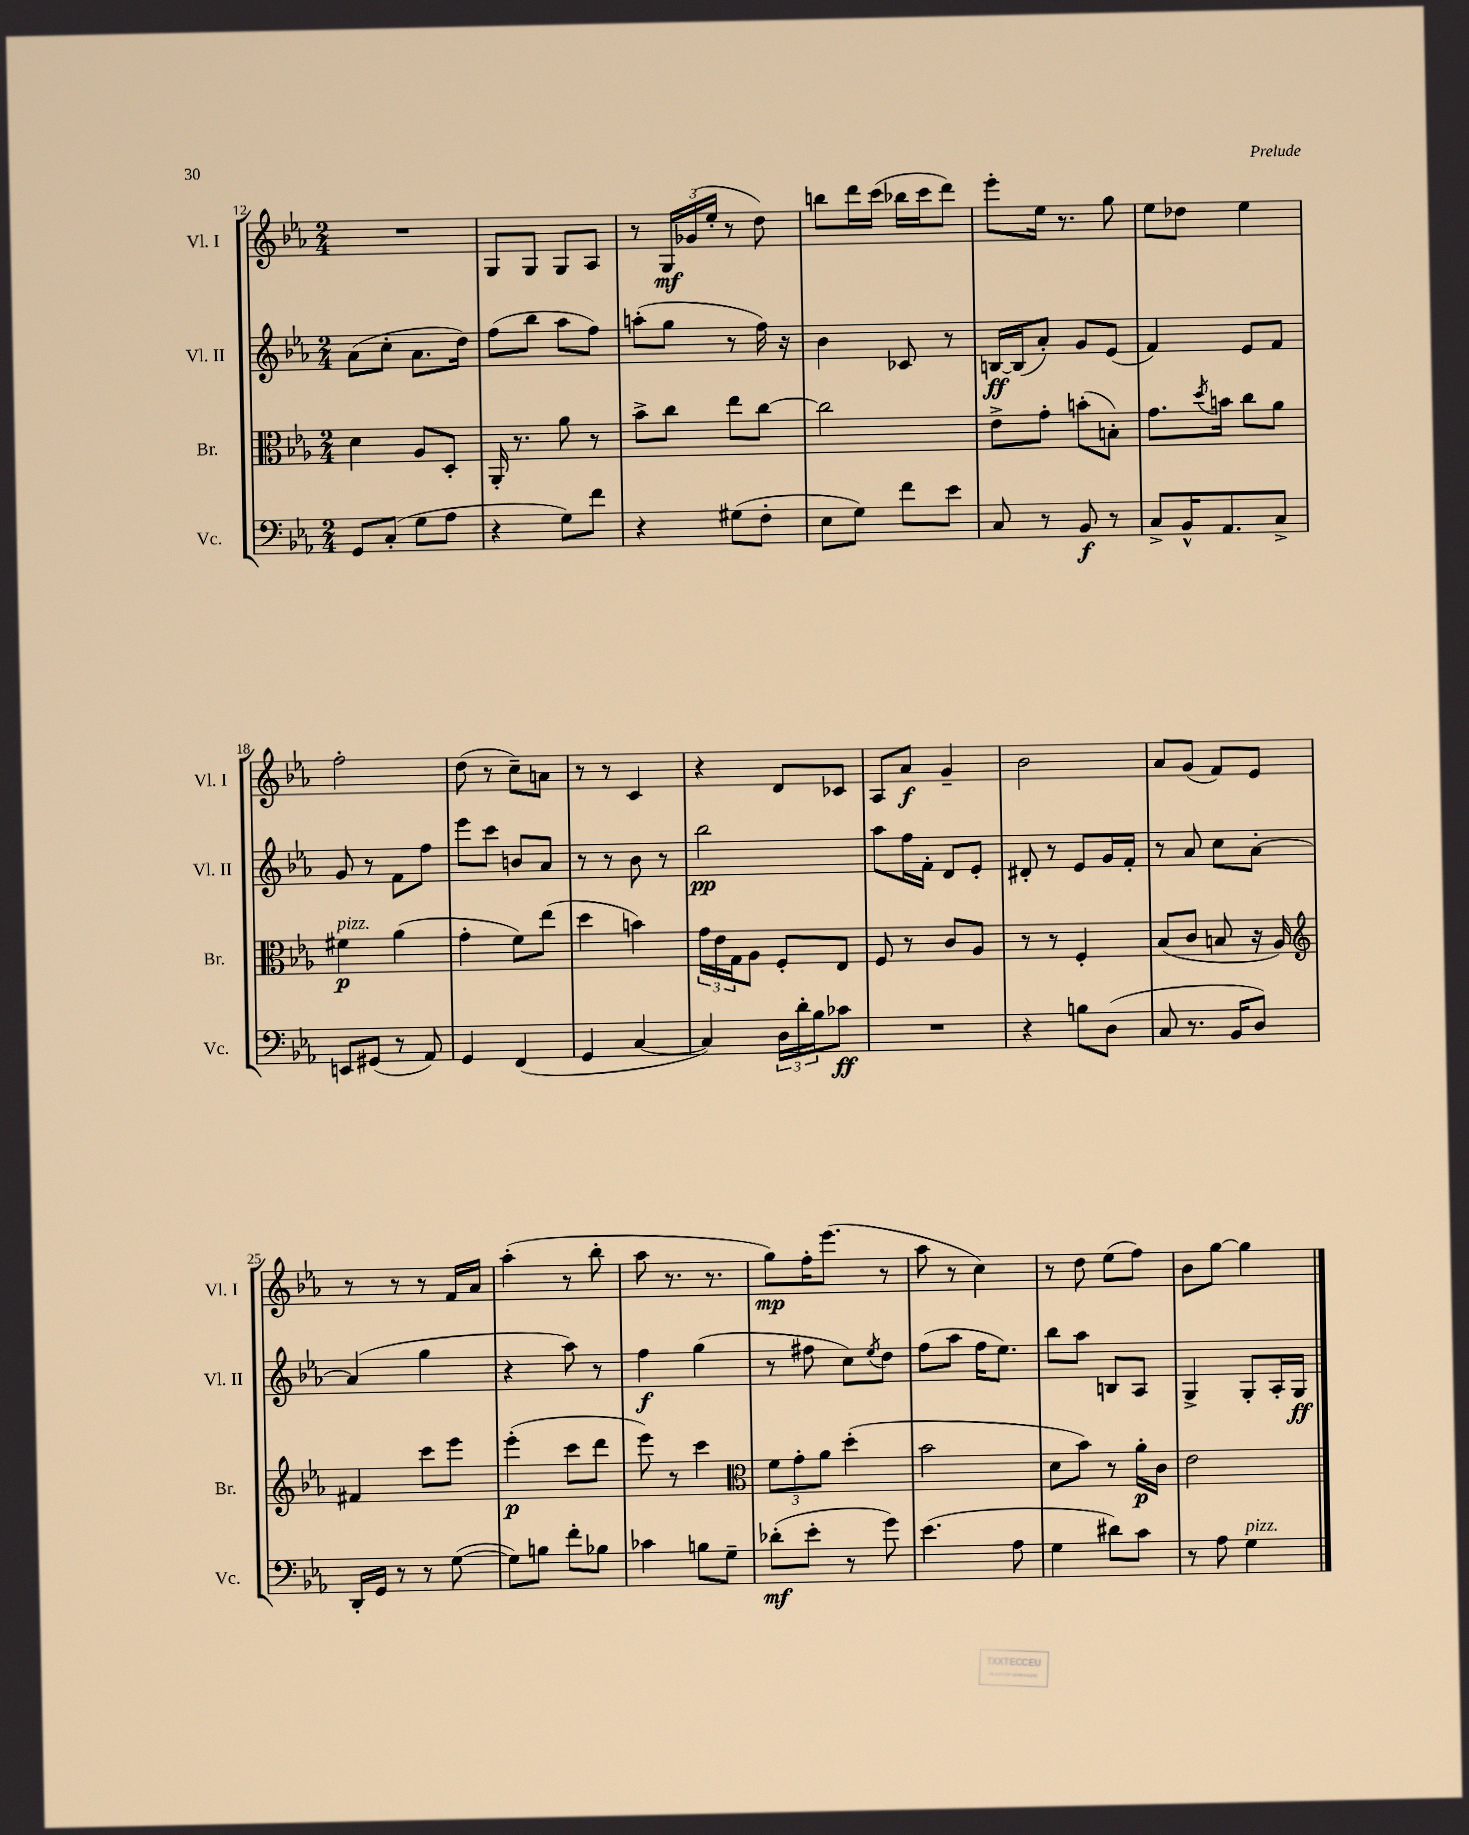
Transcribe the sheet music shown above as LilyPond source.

<<
\new StaffGroup <<
\new Staff = "s0" \with { instrumentName = "Vl. I" shortInstrumentName = "Vl. I" } {
    \clef treble \key ees \major \numericTimeSignature \time 2/4
    R2 |
    g8 g8 g8 aes8 |
    r8 \tuplet 3/2 { g16\mf ges'16( ees''16-. } r8 d''8) |
    b''8 d'''16 c'''16( bes''16 c'''16 d'''8) |
    ees'''8-. ees''16 r8. g''8 |
    ees''8 des''8 ees''4 |
    f''2-. |
    d''8( r8 c''8--) a'8 |
    r8 r8 c'4 |
    r4 d'8 ces'8 |
    aes8 aes'8\f g'4-- |
    bes'2 |
    aes'8 g'8( f'8) ees'8 |
    r8 r8 r8 f'16 aes'16 |
    aes''4-.( r8 bes''8-. |
    aes''8 r8. r8. |
    g''8\mp) f''16-. ees'''8.( r8 |
    aes''8 r8 c''4) |
    r8 d''8 ees''8( f''8) |
    bes'8 g''8~ g''4 \bar "|." |
}
\new Staff = "s1" \with { instrumentName = "Vl. II" shortInstrumentName = "Vl. II" } {
    \clef treble \key ees \major \numericTimeSignature \time 2/4
    aes'8( c''8-. aes'8. d''16) |
    f''8( bes''8 aes''8 f''8) |
    a''8-.( g''8 r8 f''16) r16 |
    bes'4 ces'8 r8 |
    b16~\ff b16( aes'8-.) g'8 ees'8( |
    f'4) ees'8 f'8 |
    g'8 r8 f'8 f''8 |
    ees'''8 c'''8 b'8 aes'8 |
    r8 r8 bes'8 r8 |
    bes''2\pp |
    aes''8 f''16 f'16-. d'8 ees'8-. |
    dis'8-. r8 ees'8 g'16 f'16-. |
    r8 aes'8 c''8 aes'8~-. |
    aes'4( g''4 |
    r4 aes''8) r8 |
    f''4\f g''4( |
    r8 fis''8 c''8) \acciaccatura { ees''8 } d''8 |
    f''8( aes''8 f''16 ees''8.) |
    bes''8 aes''8 b8 aes8 |
    g4-> g8-. aes16-. g16\ff \bar "|." |
}
\new Staff = "s2" \with { instrumentName = "Br." shortInstrumentName = "Br." } {
    \clef alto \key ees \major \numericTimeSignature \time 2/4
    d'4 aes8 d8-. |
    aes,16-. r8. aes'8 r8 |
    bes'8-> c''8 ees''8 c''8~ |
    c''2 |
    ees'8-> g'8-. b'8-.( b8-.) |
    g'8. \acciaccatura { d''8 } b'16 c''8 aes'8 |
    fis'4\p^\markup { \italic "pizz." } aes'4( |
    g'4-. f'8) ees''8( |
    d''4 b'4) |
    \tuplet 3/2 { g'16 ees'16 g16 } aes8 f8-. ees8 |
    f8 r8 c'8 aes8 |
    r8 r8 f4-. |
    bes8( c'8 b8 r16 aes16) |
    \clef treble fis'4 c'''8 ees'''8 |
    ees'''4-.\p( c'''8 d'''8 |
    ees'''8) r8 c'''4 |
    \clef alto \tuplet 3/2 { f'8 g'8-. aes'8 } d''4-.( |
    bes'2 |
    d'8 bes'8) r8 aes'16-.\p c'16 |
    ees'2 \bar "|." |
}
\new Staff = "s3" \with { instrumentName = "Vc." shortInstrumentName = "Vc." } {
    \clef bass \key ees \major \numericTimeSignature \time 2/4
    g,8 c8-.( g8 aes8 |
    r4 g8) f'8 |
    r4 gis8( f8-. |
    ees8 g8) f'8 ees'8 |
    c8 r8 bes,8\f r8 |
    c8-> bes,16-^ aes,8. c8-> |
    e,8 gis,8( r8 aes,8) |
    g,4 f,4( |
    g,4 c4~ |
    c4) \tuplet 3/2 { d16 d'16-. bes16 } ces'8\ff |
    R2 |
    r4 b8 d8( |
    c8 r8. bes,16 d8) |
    d,16-. g,16 r8 r8 g8~( |
    g8) b8 f'8-. bes8 |
    ces'4 b8 g8-- |
    des'8-.\mf( ees'8-. r8 g'8) |
    ees'4.( aes8 |
    g4 dis'8) c'8 |
    r8 aes8 g4^\markup { \italic "pizz." } \bar "|." |
}
>>
>>
\layout { \context { \Score currentBarNumber = #12 } }
